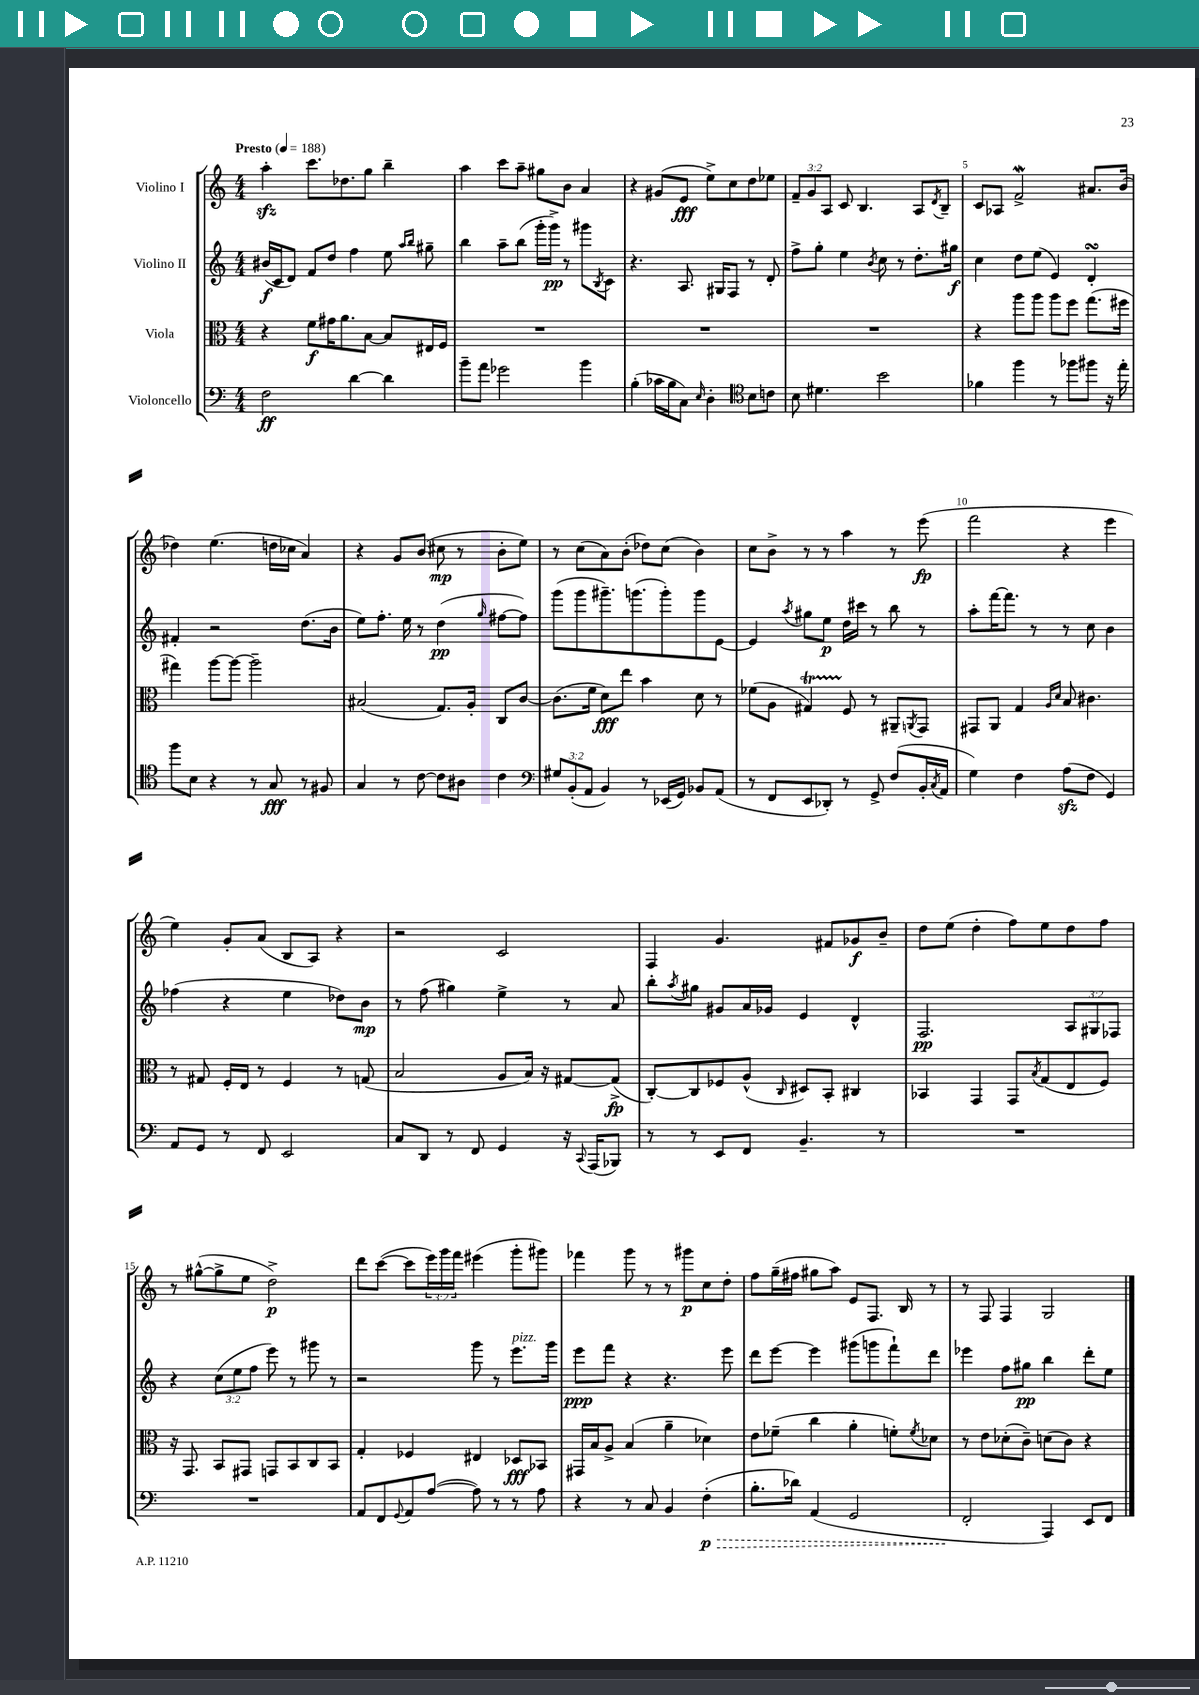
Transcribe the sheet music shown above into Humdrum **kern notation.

**kern	**dynam	**kern	**dynam	**kern	**dynam	**kern	**dynam
*part4	*part4	*part3	*part3	*part2	*part2	*part1	*part1
*staff4	*staff4	*staff3	*staff3	*staff2	*staff2	*staff1	*staff1
*I"Violoncello	*	*I"Viola	*	*I"Violino II	*	*I"Violino I	*
*clefF4	*	*clefC3	*	*clefG2	*	*clefG2	*
*k[]	*	*k[]	*	*k[]	*	*k[]	*
*M4/4	*	*M4/4	*	*M4/4	*	*M4/4	*
*MM188	*	*MM188	*	*MM188	*	*MM188	*
=1	=1	=1	=1	=1	=1	=1	=1
!	!	!	!	!	!	!LO:TX:a:B:t=Presto	!
2F\	ff	4r	.	(16b#X/LL	f	4aazz'\	.
.	.	.	.	16c/J	.	.	.
.	.	.	.	8d/J)	.	.	.
.	.	8f\L	f	8f/L	.	8.ccc\L	.
.	.	16g#X\K	.	8dd/J	.	.	.
.	.	8.a\	.	.	.	8.dd-X\	.
[4d\	.	.	.	4ff\	.	.	.
.	.	[8B\J	.	.	.	8gg\J	.
4d\]	.	8B/L]	.	8ee\	.	4bb~\	.
.	.	.	.	16qqaa/LL	.	.	.
.	.	.	.	16qqbb/JJ	.	.	.
.	.	16E#X/L	.	8gg#X~\	.	.	.
.	.	16F/JJ	.	.	.	.	.
=2	=2	=2	=2	=2	=2	=2	=2
8b~\L	.	1r	.	4bb\	.	4aa\	.
8a\J	.	.	.	.	.	.	.
2g-X\	.	.	.	8aa~\L	.	8ccc\L	.
.	.	.	.	(8bb\J	.	8aa~\J	.
.	.	.	.	16ggg'\LL	.	8gg#X\L	.
.	.	.	.	16ggg^\JJ)	pp	.	.
.	.	.	.	8r	.	8b\J	.
4b\	.	.	.	8ggg#X\L	.	4a/	.
.	.	.	.	8qB/	.	.	.
.	.	.	.	8c\J	.	.	.
=3	=3	=3	=3	=3	=3	=3	=3
(4B'\	.	1r	.	4.r	.	4r	.
16c-X\LL	.	.	.	.	.	(8g#X/L	.
16B\J	.	.	.	.	.	.	.
8C\J)	.	.	.	8.A/	.	8e/J	fff
16qqE/	.	.	.	.	.	.	.
4D'\	.	.	.	.	.	8ee^\L)	.
.	.	.	.	16G#X/KL	.	.	.
.	.	.	.	8F/J	.	8cc\	.
*clefC4	*	*	*	*	*	*	*
8B\L	.	.	.	8r	.	8dd\	.
8cn\J	.	.	.	8d'/	.	8ee-X\J	.
=4	=4	=4	=4	=4	=4	=4	=4
8B\	.	1r	.	8ff^\L	.	12f~/L	.
.	.	.	.	.	.	12g/	.
4.d#X\	.	.	.	8gg'\J	.	.	.
.	.	.	.	.	.	12A/J	.
.	.	.	.	4ee\	.	8c/	.
.	.	.	.	.	.	4.B/	.
.	.	.	.	8qb/	.	.	.
2b\	.	.	.	8cc\	.	.	.
.	.	.	.	8r	.	.	.
.	.	.	.	8.dd'\L	.	8A/L	.
.	.	.	.	.	.	8qd/	.
.	.	.	.	.	.	8B~/J	.
.	.	.	.	16gg#X\Jk	f	.	.
=5	=5	=5	=5	=5	=5	=5	=5
4f-X\	.	4r	.	4cc\	.	8c/L	.
.	.	.	.	.	.	8A-X/J	.
4ff\	.	8aa\L	.	8dd\L	.	2fw^/	.
.	.	8aa\J	.	(8ee\J	.	.	.
8r	.	8aa\L	.	4e/)	.	.	.
8ff-X\L	.	8ff\J	.	.	.	.	.
8ff#X\J	.	(8.gg\L	.	4dsSSS'/	.	8.a#X/L	.
16r	.	.	.	.	.	.	.
16ee'\	.	16ff#X\Jk	.	.	.	(16b/Jk	.
!!LO:LB:g=z
=6	=6	=6	=6	=6	=6	=6	=6
8ff\L	.	4gg#X\)	.	4f#X'/	.	4dd-X\)	.
8B\J	.	.	.	.	.	.	.
4r	.	[8aa\L	.	2r	.	(4.ee\	.
.	.	8aa\J_	.	.	.	.	.
8r	.	2aa~\]	.	.	.	.	.
8G/	fff	.	.	.	.	16ddn\LL	.
.	.	.	.	.	.	16cc-X\JJ	.
8r	.	.	.	(8.dd\L	.	4a/)	.
8F#X/	.	.	.	.	.	.	.
.	.	.	.	16b\Jk	.	.	.
=7	=7	=7	=7	=7	=7	=7	=7
4G/	.	(2B#X/	.	8ee\L)	.	4r	.
.	.	.	.	8.ff'\J	.	.	.
8r	.	.	.	.	.	8g/L	.
.	.	.	.	16ee\	.	.	.
[8c\	.	.	.	8r	.	(8b/J	.
8c\L]	.	8.G/L)	.	(4dd\	pp	8cc#X\	mp
8A#X\J	.	.	.	.	.	8r	.
.	.	16A'/Jk	.	.	.	.	.
.	.	.	.	16qqgg/	.	.	.
4c\	.	8C/L	.	[8ff#X\L	.	8b'\L	.
.	.	[8c/J	.	8ff#\J])	.	8ee\J)	.
=8	=8	=8	=8	=8	=8	=8	=8
*clefF4	*	*	*	*	*	*	*
12G#X/L	.	(8.c\L]	.	(8ggg\L	.	8r	.
(12BB'/	.	.	.	.	.	.	.
.	.	.	.	8ggg\	.	(8cc\L	.
12AA/J	.	.	.	.	.	.	.
.	.	16f\Jk	.	.	.	.	.
4BB/)	.	8d\L)	fff	8.ggg#X~\)	.	8a\)	.
.	.	8ee\J	.	.	.	(8b'\J	.
.	.	.	.	(8.gggn\	.	.	.
8r	.	4b\	.	.	.	8dd-X\L)	.
(16EE-X/LL	.	.	.	8ggg'\)	.	(8cc\J	.
16GG/JJ)	.	.	.	.	.	.	.
8BB-X/L	.	8d\	.	8ggg\	.	4b\)	.
(8AA/J	.	8r	.	[8e\J	.	.	.
=9	=9	=9	=9	=9	=9	=9	=9
8r	.	(8f-X\L	.	4e/]	.	8cc\L	.
8FF/L	.	8A\J	.	.	.	8b^\J	.
.	.	.	.	8qaa/	.	.	.
8EE/	.	4G#Xt/)	.	8gg#X\L	.	8r	.
8DD-X'/J)	.	.	.	8ee\J	p	8r	.
8r	.	8F/	.	16dd\LL	.	4aa\	.
.	.	.	.	16ccc#X\JJ	.	.	.
8GG^/	.	8r	.	8r	.	.	.
(8F/L	.	8AA#X~/L	.	8bb\	.	8r	.
.	.	8qAAn/	.	.	.	.	.
16BB'/L	.	8GG/J	.	8r	.	(8eee\	fp
8qC/	.	.	.	.	.	.	.
16AA/JJ	.	.	.	.	.	.	.
=10	=10	=10	=10	=10	=10	=10	=10
4G\)	.	8GG#X/L	.	8aa'\L	.	2fff\	.
.	.	8AA/J	.	[16fff\K	.	.	.
.	.	.	.	8.fff\J]	.	.	.
4F\	.	4G/	.	.	.	.	.
.	.	.	.	8r	.	.	.
.	.	16qqA/LL	.	.	.	.	.
.	.	16qqd/JJ	.	.	.	.	.
(8Azz\L	.	8B/	.	8r	.	4r	.
8F\J	.	4.c#X\	.	8cc\	.	.	.
4GG/)	.	.	.	4b\	.	4eee\	.
!!LO:LB:g=z
=11	=11	=11	=11	=11	=11	=11	=11
8AA/L	.	8r	.	(4ff-X\	.	4ee\)	.
8GG/J	.	8G#X/	.	.	.	.	.
8r	.	16F'/LL	.	4r	.	8g'/L	.
.	.	16E/JJ	.	.	.	.	.
8FF/	.	8r	.	.	.	(8a/J	.
2EE/	.	4F/	.	4ee\	.	8B/L	.
.	.	.	.	.	.	8A/J)	.
.	.	8r	.	8dd-X\L)	.	4r	.
.	.	(8Gn/	.	8b\J	mp	.	.
=12	=12	=12	=12	=12	=12	=12	=12
8C/L	.	2B/	.	8r	.	2r	.
8DD/J	.	.	.	(8ff\	.	.	.
8r	.	.	.	4gg#X\)	.	.	.
8FF/	.	.	.	.	.	.	.
4GG/	.	8A/L	.	4ee^\	.	2c/	.
.	.	16B/Jk)	.	.	.	.	.
.	.	16r	.	.	.	.	.
16r	.	[8G#X/L	.	8r	.	.	.
8qqCC/	.	.	.	.	.	.	.
(16AAA/KL	.	.	.	.	.	.	.
8BBB-X/J)	.	(8G#^/J]	fp	8a/	.	.	.
=13	=13	=13	=13	=13	=13	=13	=13
8r	.	[8C'/L)	.	8bb'\L	.	4F/	.
.	.	.	.	8qaa/	.	.	.
8r	.	8C/]	.	8gg#X\J	.	.	.
8EE/L	.	8F-X/	.	8g#X/L	.	4.g/	.
8FF/J	.	(8A^^/J	.	16a/L	.	.	.
.	.	.	.	16g-X/JJ	.	.	.
.	.	16qqC/	.	.	.	.	.
4.BB~/	.	8D#X/L)	.	4e/	.	.	.
.	.	8BB'/J	.	.	.	8f#X/L	.
.	.	4C#X/	.	4d^^/	.	8g-X/	f
8r	.	.	.	.	.	8b~/J	.
=14	=14	=14	=14	=14	=14	=14	=14
1r	.	4BB-X/	.	2.F/	pp	8dd\L	.
.	.	.	.	.	.	(8ee\J	.
.	.	4GG/	.	.	.	4dd'\	.
.	.	8GG/L	.	.	.	8ff\L)	.
.	.	8qB/	.	.	.	.	.
.	.	(8G/	.	.	.	8ee\	.
.	.	8E/	.	12A/L	.	8dd\	.
.	.	.	.	12G#X/	.	.	.
.	.	8F/J)	.	.	.	8ff\J	.
.	.	.	.	12F-X/J	.	.	.
!!LO:LB:g=z
=15	=15	=15	=15	=15	=15	=15	=15
1r	.	16r	.	4r	.	8r	.
.	.	8.GG/	.	.	.	.	.
.	.	.	.	.	.	([8gg#X^^\L	.
.	.	8BB/L	.	(12cc\L	.	8gg#^\]	.
.	.	.	.	12ee\	.	.	.
.	.	8GG#X/J	.	.	.	8ee\J	.
.	.	.	.	12ff\J	.	.	.
.	.	8GGn/L	.	8eee\)	.	2dd^\)	p
.	.	8BB/	.	8r	.	.	.
.	.	8C/	.	8ggg#X\	.	.	.
.	.	8BB/J	.	8r	.	.	.
=16	=16	=16	=16	=16	=16	=16	=16
8AA/L	.	4G'/	.	2r	.	8ddd\L	.
8FF/	.	.	.	.	.	([8ccc\J	.
8qqGG/	.	.	.	.	.	.	.
8AA/	.	4F-X/	.	.	.	8ccc\L]	.
([8A/J	.	.	.	.	.	24eee\L)	.
.	.	.	.	.	.	24ggg\	.
.	.	.	.	.	.	24fff\JJ	.
8A\])	.	4E#X/	.	8ggg\	.	(4eee#X\	.
8r	.	.	.	8r	.	.	.
!	!	!	!	!LO:TX:a:i:t=pizz.	!	!	!
8r	.	8D-X/L	fff	8.eee\L	.	8ggg'\L	.
8A\	.	8BB-X/J	.	.	.	8ggg#X\J)	.
.	.	.	.	16ggg\Jk	.	.	.
=17	=17	=17	=17	=17	=17	=17	=17
4r	.	16GG#X/LL	.	8eee\L	ppp	4fff-X\	.
.	.	16B/J	.	.	.	.	.
.	.	8A^/J	.	8fff\J	.	.	.
8r	.	(4B/	.	4r	.	8ggg\	.
8C/	.	.	.	.	.	8r	.
4BB/	.	4a~\	.	4.r	.	8r	.
.	.	.	.	.	.	8ggg#X\L	p
!	!LO:HP:b	!	!	!	!	!	!
(4F'\	> p	4d-X\)	.	.	.	8cc\	.
.	.	.	.	8eee\	.	8dd'\J	.
=18	=18	=18	=18	=18	=18	=18	=18
8.B'\L	.	8e\L	.	8ddd\L	.	8ff\L	.
.	.	(8f-X~\J	.	[8eee\J	.	(16gg~\L	.
16d-X\Jk)	.	.	.	.	.	16ff#X\JJ	.
(4AA/	.	4cc\	.	4eee\]	.	8gg#X\L	.
.	.	.	.	.	.	8aa\J)	.
2GG/	.	4a'\	.	(8ggg#X\L	.	8e/L	.
.	.	.	.	8gggn\	.	8.F/J	.
.	.	8fn'\L)	.	8fff`\)	.	.	.
.	.	.	.	.	.	16B/	.
.	.	8qf/	.	.	.	.	.
.	.	8d-X\J	.	8ddd\J	.	8r	.
=19	=19	=19	=19	=19	=19	=19	=19
2FF'/	.	8r	.	4eee-X\	.	8r	.
.	.	8e\L	.	.	.	8F/	.
.	.	(8d-X'\	.	8ff\L	.	4F/	.
.	.	8c~\J)	.	8gg#X\J	pp	.	.
4AAA/)	]	(8dn\L	.	4bb\	.	2G/	.
.	.	8c\J)	.	.	.	.	.
8EE/L	.	4r	.	8ddd'\L	.	.	.
8FF/J	.	.	.	8ee\J	.	.	.
==	==	==	==	==	==	==	==
*-	*-	*-	*-	*-	*-	*-	*-
